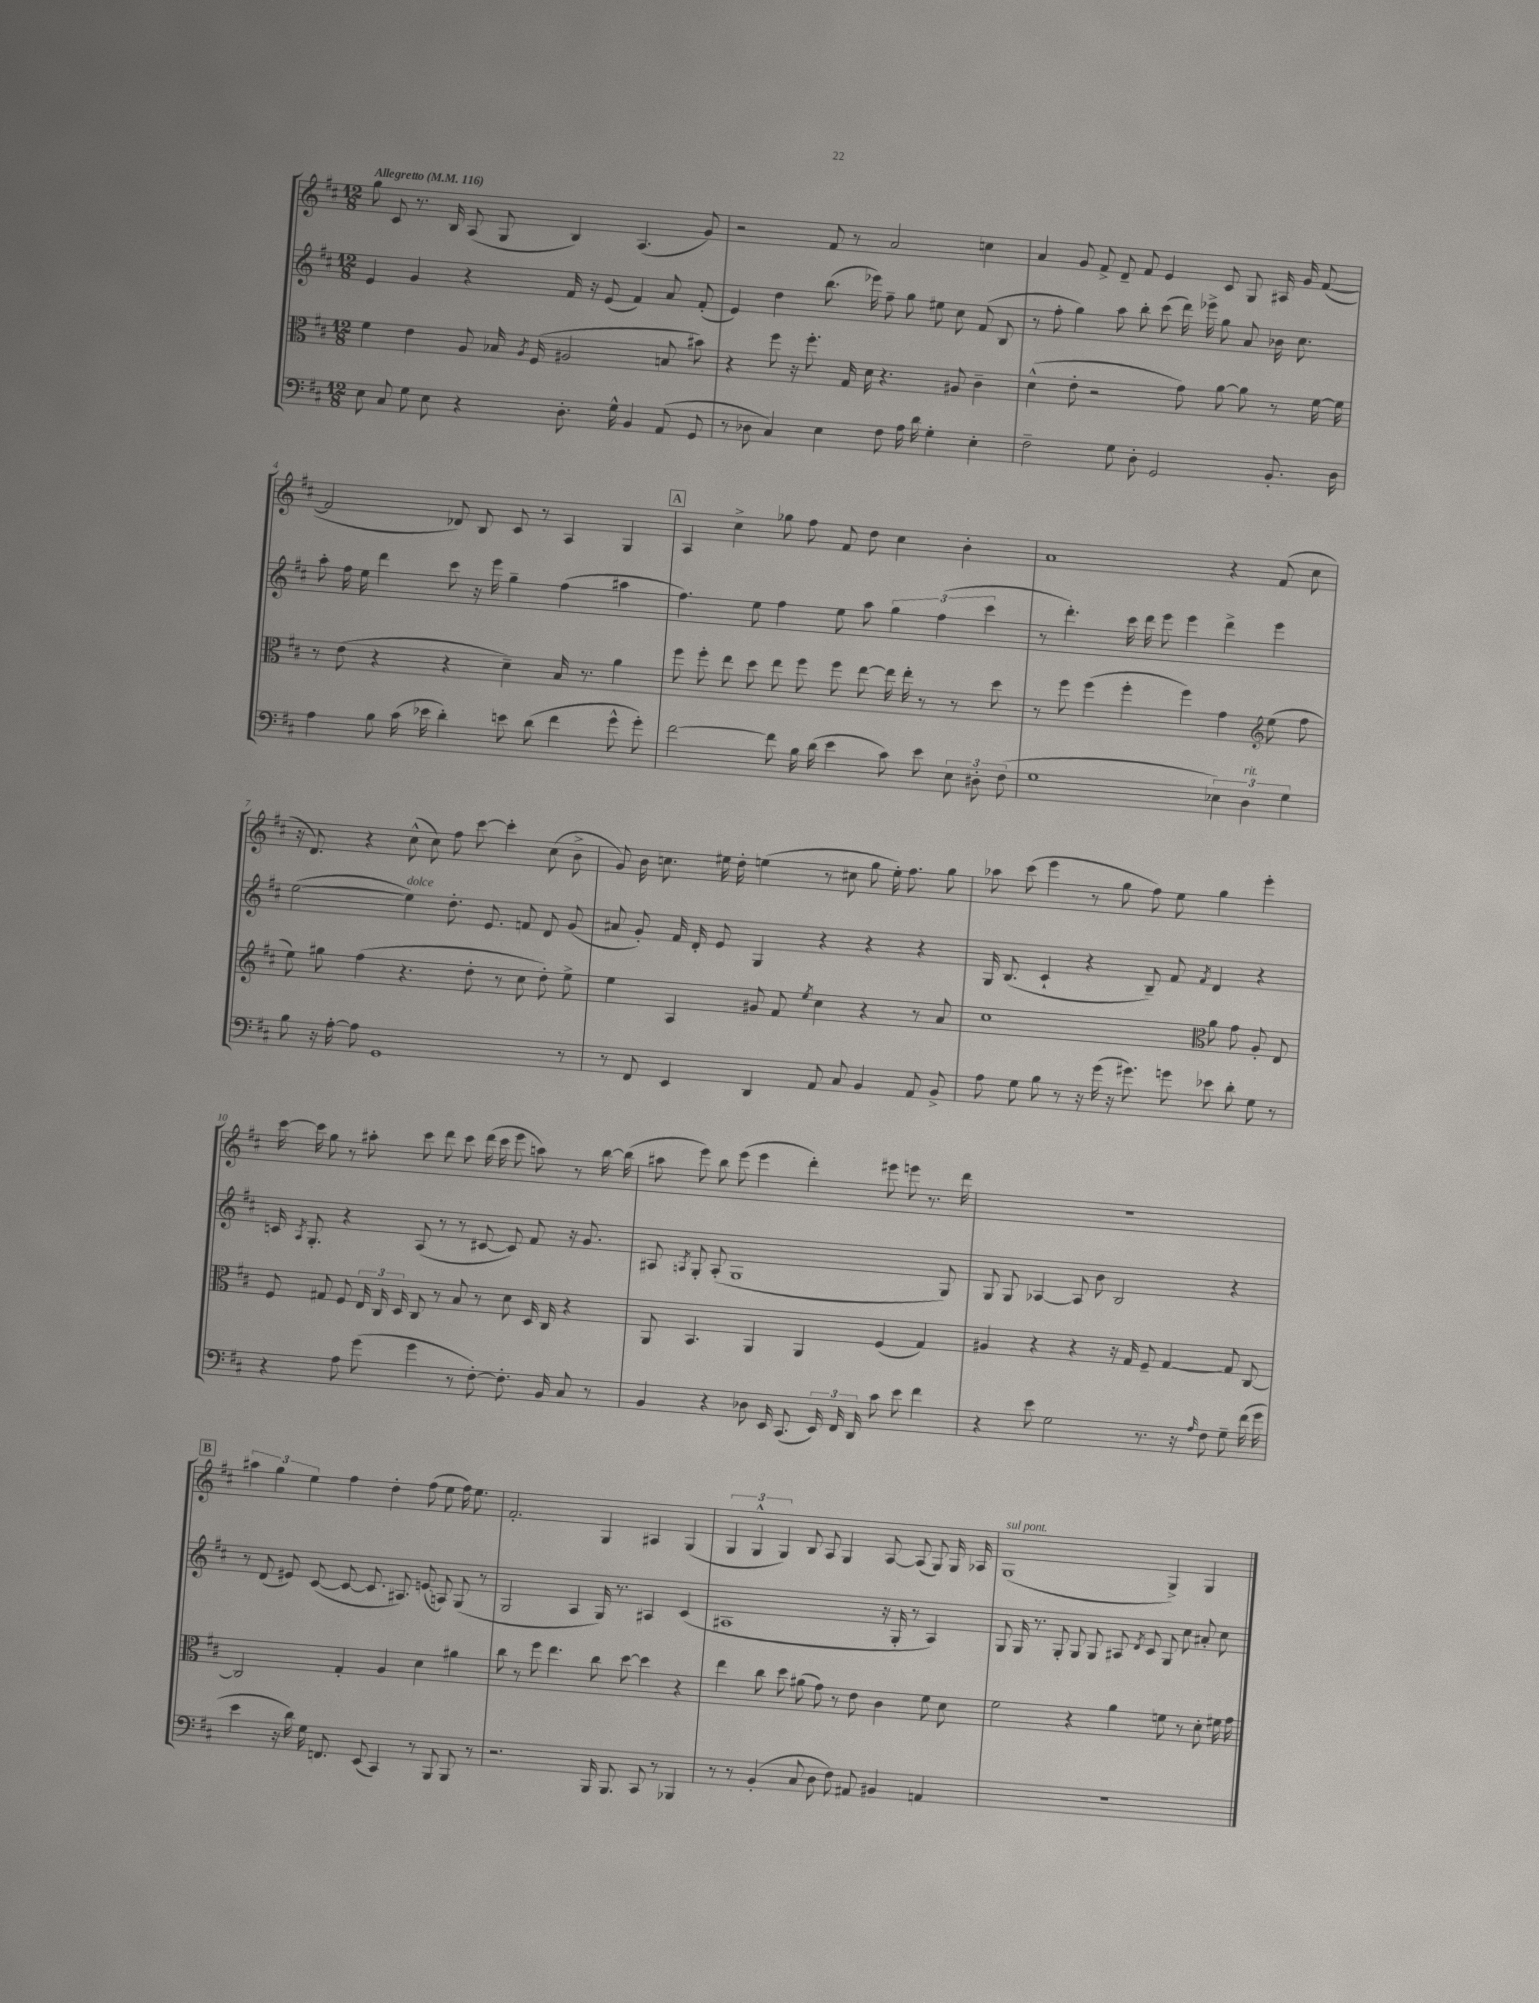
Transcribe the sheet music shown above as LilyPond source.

<<
\new StaffGroup <<
\new Staff = "s0" {
    \clef treble \key d \major \numericTimeSignature \time 12/8 \tempo "Allegretto" 4 = 116
    \autoBeamOff g''8 cis'8 r8. b16 a8( g8 b4) a4.( g'8) |
    r2 fis'8 r8 a'2 c''4 |
    a'4 g'8 fis'8-> d'8-- fis'8 e'4 cis'8 g8 ais16 g'16 fis'8~( |
    fis'2 des'8) b8 cis'8 r8 a4 g4 |
    \mark \markup { \box "A" } a4 cis''4-> ges''8 fis''8 fis'8 d''8 cis''4 b'4-. |
    a'1 r4 fis'8( cis''8 |
    r16 d'8.) r4 cis''8-^( cis''8) fis''8 cis'''8~ cis'''4-. cis''8( b'8-> |
    g'8) b'16 c''8. eis''16 d''16-. e''4( r8 cis''8 g''8 e''16-.) fis''8. g''8 |
    aes''8 cis'''8( e'''4 r8 g''8 fis''8) e''8 g''4 e'''4-. |
    cis'''16~ cis'''16 g''8 r8 ais''8-. cis'''8 d'''8 cis'''8 d'''16( cis'''16 e'''8 a''8) r8 b''16~ b''16( |
    ais''8 e'''8) b''8 e'''8( e'''4 d'''4-.) eis'''8 e'''8 r8. d'''16 |
    R1. |
    \mark \markup { \box "B" } \tuplet 3/2 { ais''4 g''4 e''4 } fis''4 d''4-. fis''8( e''8 fis''16) e''8. |
    fis'2.-. g4 ais4 g4( |
    \tuplet 3/2 { g4 g4-^ g4) } b8 a8 g4 a8~ a8( g8) g16 aes16 |
    g1^\markup { \italic "sul pont." }( g4->) g4 \bar "|." |
}
\new Staff = "s1" {
    \clef treble \key d \major \numericTimeSignature \time 12/8
    \autoBeamOff e'4 g'4 r4 fis'16 r16 e'8( fis'4) a'8 fis'8-.( |
    e'4) d''4 b''8.( ees'''16) fis''8-- g''8 eis''8 cis''8 fis'8( b8 |
    r8 fis''8-. g''4) a''8 b''8-. cis'''8( d'''16) ees'''16-> g''8 a'8 bes'16 cis''8. |
    a''8-. fis''16 e''16 d'''4 cis'''8 r16 e'''16 g''4-- fis''4( ais''4 |
    \mark \markup { \box "A" } fis''4.) e''8 fis''4 e''8 a''8 \tuplet 3/2 { g''4 fis''4( cis'''4 } |
    r8 d'''4.-.) cis'''16 d'''16 e'''8 e'''4 d'''4-> e'''4 |
    e''2~( e''4^\markup { \italic "dolce" }) d''8.-. e'8. f'8 d'8 g'8( |
    ais'8 g'8-.) fis'16 d'16-. e'8 g4 r4 r4 r4 |
    g16 b8.( cis'4-! r4 b8--) fis'8 \acciaccatura { fis'8 } d'4 r4 |
    c'16 \acciaccatura { a8 } g8.-. r4 a8( r8 r8 cis'8~ cis'8) fis'8 r16 g'8. |
    ais8 \acciaccatura { a8 } g8-. a8-.( g1 g8) |
    g8 g8 aes4~ aes8 b'8 b2 r4 |
    \mark \markup { \box "B" } r8 d'8( eis'8) cis'8~( cis'8~ cis'8. ais8.) e'8\glissando( a8) g8( r8 |
    g2 a4 g16) r8. ais4 cis'4( |
    ais1 r16 g16-. r8 ais4) |
    g8 g16 r8. g8-. g8 g8 ais8 \acciaccatura { d'8 } cis'8 g8 cis''8 ais'8-. cis''8 \bar "|." |
}
\new Staff = "s2" {
    \clef alto \key d \major \numericTimeSignature \time 12/8
    \autoBeamOff fis'4 e'4 a8 bes16 \acciaccatura { a8 } fis16( ais2 b8 bis'8) |
    r4 fis''8 r16 fis''8.-. g16 d'16 r4. ais8 cis'4-- |
    d'4-^( e'8-. r2 g'8) a'8~ a'8 r8 fis'16~ fis'16 |
    r8 e'8( r4 r4 d'4--) b16 r8. a'4 |
    \mark \markup { \box "A" } fis''8 fis''8-. e''8 d''8 e''8 fis''8 fis''8 e''8~ e''16 e''16-. r8 r8 d''8 |
    r8 fis''8 fis''4( fis''4-. fis''4) g'4 \clef treble e''8( fis''8 |
    e''8) gis''8 fis''4( r4. d''8-. r8 cis''8 d''8-.) e''8-> |
    e''4 a4 gis'8 fis'8 \acciaccatura { e''8 } cis''4 r4 r8 a'8 |
    cis''1 \clef alto a'8 g'8 a8-. e8 |
    fis8 gis8 fis8 \tuplet 3/2 { e16 cis16 d16 } cis8 r8 b8 r8 d'8 d16 cis16 r4 |
    a,8 b,4. a,4 a,4 fis4( g4) |
    ais4 r4 r4 r16 g16 fis8-- g4~ g8 cis8~ |
    \mark \markup { \box "B" } cis2 g4-. a4 d'4 ais'4 |
    cis''8 r8 fis''8 e''4. cis''8 d''8~ d''4 r4 |
    e''4 cis''8 d''8 ais'8( g'8) r8 e'8 cis'4 fis'8 d'8 |
    fis'2 r4 a'4 f'8 r8 d'8-. fis'16 g'16 \bar "|." |
}
\new Staff = "s3" {
    \clef bass \key d \major \numericTimeSignature \time 12/8
    \autoBeamOff e8 cis8 g8 e8 r4 d8.-. g16-^ b,4 a,8( g,8 |
    r8 des8 cis4) e4 fis8 a16 d'16 g4-. e4-. |
    fis2-- g8 d8-. g,2 b,8.-. d16 |
    a4 b8 cis'16( ees'16 d'4-.) e'8 d'8( fis'4 g'8-^ g'8-.) |
    \mark \markup { \box "A" } fis'2~ fis'8 b16 d'16( e'4 cis'8) e'8 \tuplet 3/2 { e8 dis8-. fis8( } |
    g1 \tuplet 3/2 { ees4) d4^\markup { \italic "rit." } g4 } |
    b8 r16 a16~-. a8 g,1 r8 |
    r8 fis,8 e,4 d,4 a,8 cis8 b,4 a,8 b,8-> |
    a8 g8 b8 r8 r16 g'16( r16 gis'8.) g'8 ees'8 d'8-. g8 r8 |
    r4 a8 g'8( g'4 r8 fis8~-.) fis8.-. b,16 cis8 r8 |
    b,4 r4 des8 e,16 cis,8.( \tuplet 3/2 { e,16) fis,16 d,16 } cis'8 e'8 fis'4 |
    r4 e'8 g2 r8. r16 \grace { a16 } fis8 g8-- fis'16( g'16 |
    \mark \markup { \box "B" } e'4 r16 d'16) g16 f,8. e,8( cis,4) r8 b,,8 b,,8 r8 |
    r2. b,,16 b,,8. cis,8 r8 bes,,4 |
    r8 r8 b,4-.( cis8 d8 fis8) ais,8 bis,4 a,4 |
    R1. \bar "|." |
}
>>
>>
